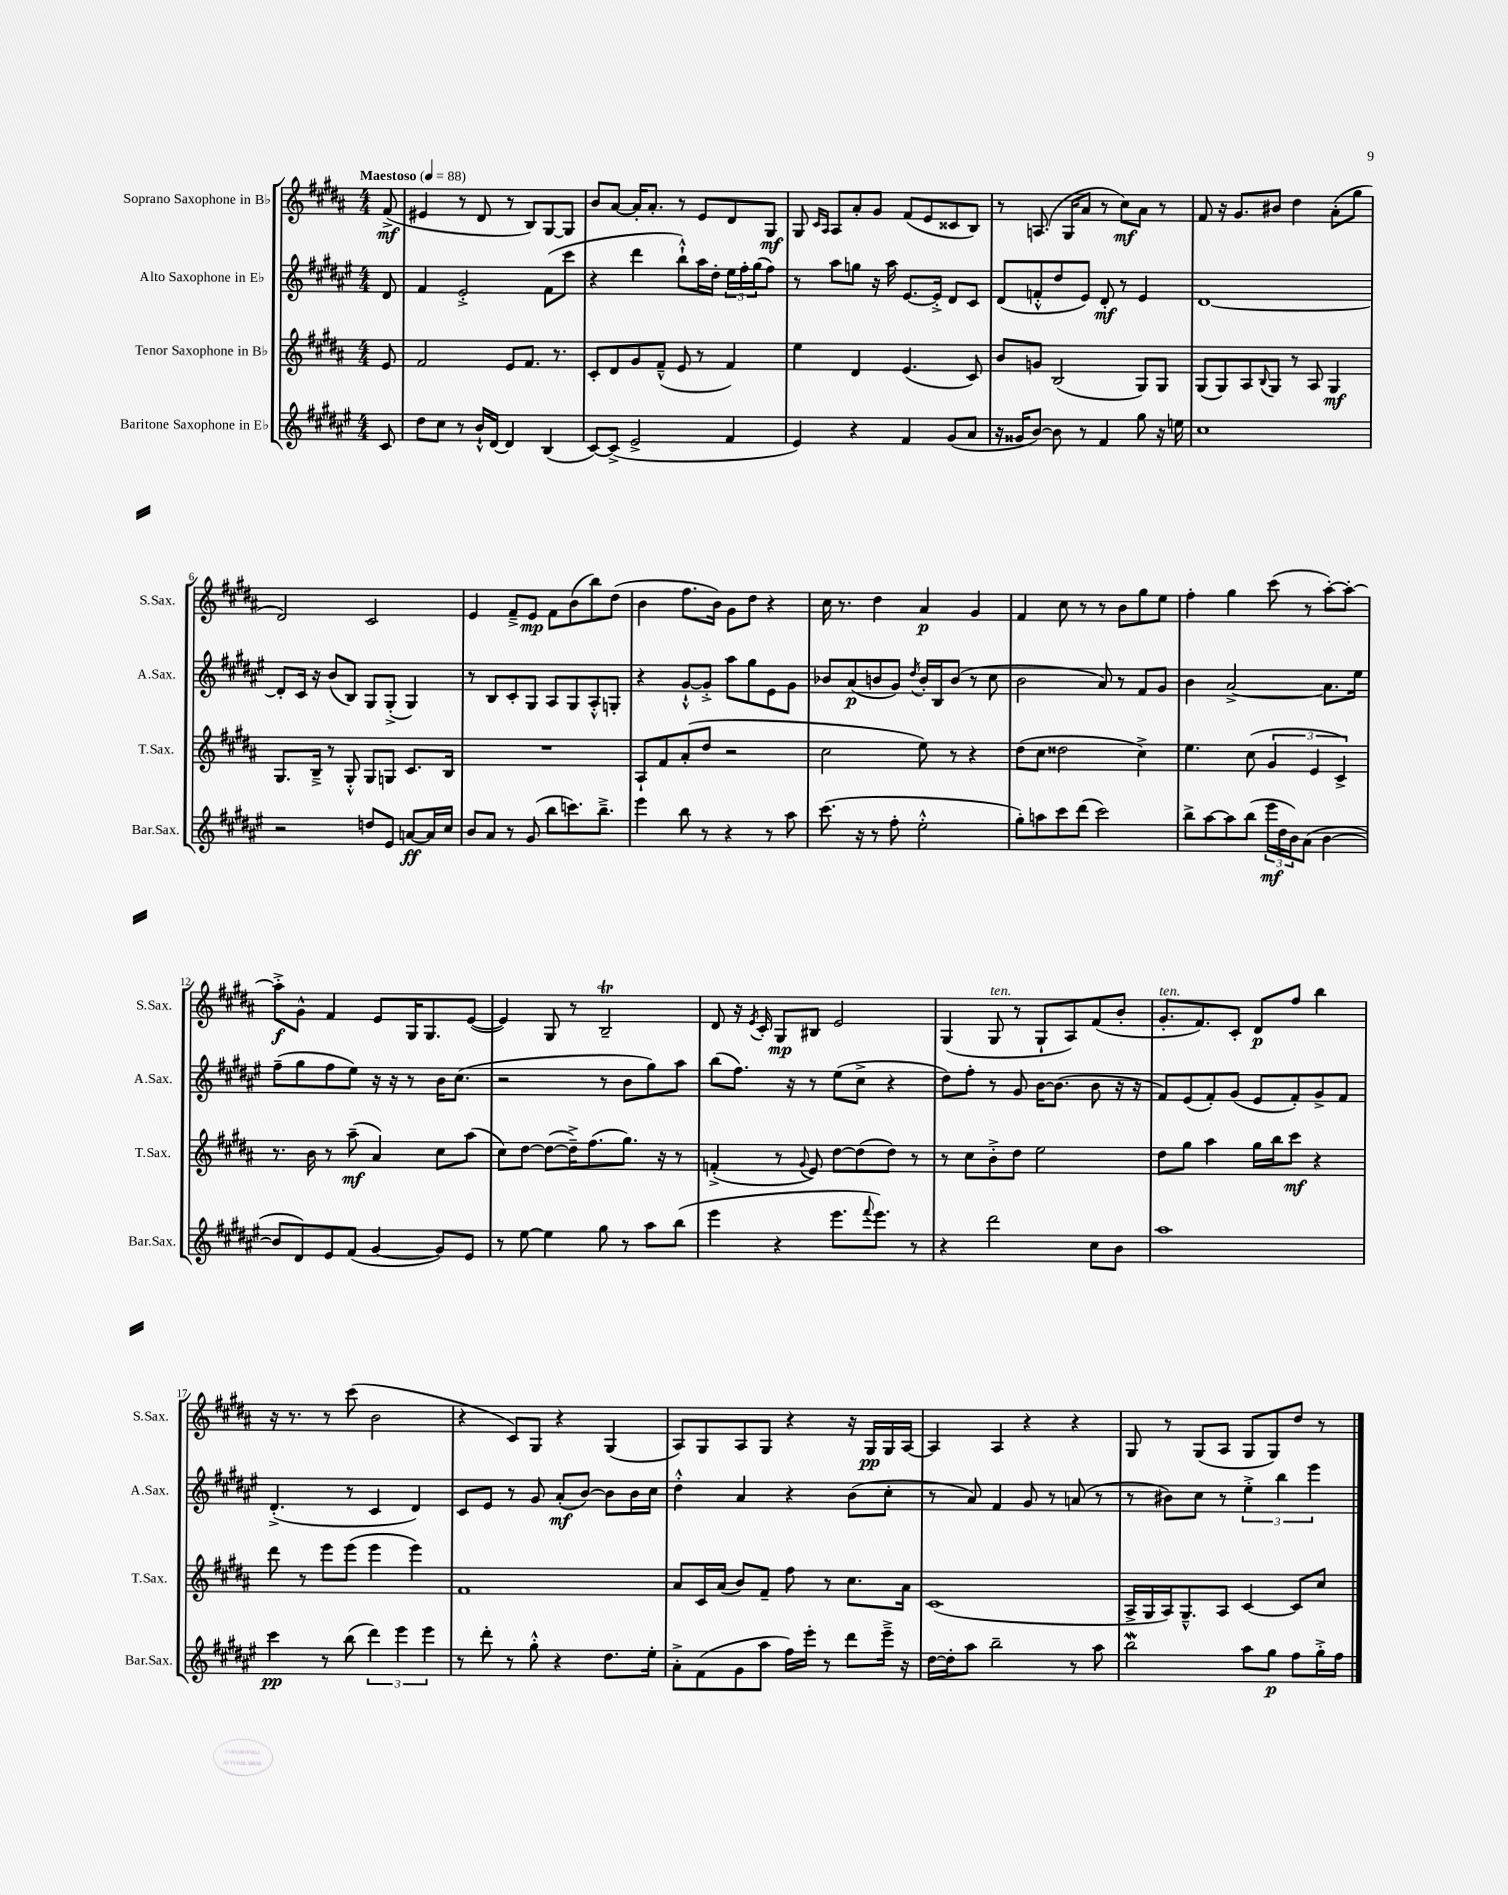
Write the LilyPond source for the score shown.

<<
\new StaffGroup <<
\new Staff = "s0" \with { instrumentName = "Soprano Saxophone in Bb" shortInstrumentName = "S.Sax." } {
    \clef treble \key b \major \numericTimeSignature \time 4/4 \partial 8 \tempo "Maestoso" 4 = 88
    fis'8->\mf( |
    eis'4 r8 dis'8 r8 b8) gis8~ gis8 |
    b'8 ais'8~ ais'16-. ais'8.-. r8 e'8 dis'8 gis8\mf |
    gis8 \grace { cis'16 ais16 } ais8 ais'8-. gis'8 fis'8( e'8 cisis'8 b8) |
    r8 a8.( gis16 ais'8 r8 cis''8\mf) ais'8 r8 |
    fis'8 r16 gis'8. bis'8 dis''4 ais'8-.( gis''8 |
    dis'2) cis'2 |
    e'4 fis'8---> e'8\mp fis'8 b'8( b''8) dis''8( |
    b'4 fis''8. b'16) gis'8 dis''8 r4 |
    cis''16 r8. dis''4 ais'4\p gis'4 |
    fis'4 cis''8 r8 r8 b'8 gis''8 e''8 |
    fis''4-. gis''4 cis'''8( r8 ais''8~-.) ais''8~-. |
    ais''8-.->\f gis'8-^ fis'4 e'8 gis16 gis8. e'8~( |
    e'4) gis8 r8 b2--\trill |
    dis'8 r16 \acciaccatura { e'8 } cis'16-. gis8\mp bis8 e'2 |
    gis4( gis8^\markup { \italic "ten." } r8 gis8-! ais8) fis'8( b'8-. |
    gis'8.-.^\markup { \italic "ten." } fis'8.) cis'8-. dis'8\p fis''8 b''4 |
    r16 r8. r8 cis'''8( b'2 |
    r4 cis'8) gis8 r4 gis4( |
    ais8) gis8 ais8 gis8 r4 r16 gis16\pp gis16 ais16~ |
    ais4 ais4 r4 r4 |
    gis8 r8 gis8( ais8 gis8 gis8) dis''8 r8 \bar "|." |
}
\new Staff = "s1" \with { instrumentName = "Alto Saxophone in Eb" shortInstrumentName = "A.Sax." } {
    \clef treble \key fis \major \numericTimeSignature \time 4/4 \partial 8
    dis'8 |
    fis'4 eis'2-.-> fis'8( cis'''8 |
    r4 dis'''4 b''8-!-^) ais''16 dis''16-. \tuplet 3/2 { eis''16 fis''16-. gis''16( } fis''8) |
    r8 ais''8 g''8 r16 ais''16 eis'8.~ eis'16-.-> dis'8 cis'8 |
    dis'8( f'8-.-^ dis''8 eis'8) dis'8-.\mf r8 eis'4 |
    dis'1~ |
    dis'8-. cis'16 r16 b'8( b8) gis8 gis8-.->( gis4) |
    r8 b8 cis'8-. gis8 ais8 gis8 ais8-.-^ g8-. |
    r4 gis'8~-!-^ gis'8-.-> ais''8 gis''8 eis'8 gis'8 |
    bes'8 ais'8\p( b'8 gis'8) \acciaccatura { dis''8 } b'16-. b16 b'8( r8 cis''8 |
    b'2 ais'8) r8 fis'8 gis'8 |
    b'4 ais'2~-> ais'8. eis''16 |
    fis''8--( gis''8 fis''8 eis''8) r16 r16 r8 b'16 cis''8.( |
    r2 r8 b'8 gis''8) ais''8 |
    b''8( fis''8.) r16 r8 eis''8( cis''8-> r4 |
    dis''8) fis''8-. r8 gis'8 b'16~ b'8.( b'8 r16 r16 |
    fis'8) eis'8( fis'8-.) gis'8( eis'8 fis'8-.) gis'8-> fis'8 |
    dis'4.-.->( r8 cis'4 dis'4) |
    cis'8 eis'8 r8 gis'8 ais'8-.\mf( b'8~) b'8 b'16 cis''16 |
    dis''4-.-^ ais'4 r4 b'8( cis''8-. |
    r8 ais'8) fis'4 gis'8 r8 a'8( r8 |
    r8 bis'8) cis''8 r8 \tuplet 3/2 { eis''4-.-> b''4 eis'''4 } \bar "|." |
}
\new Staff = "s2" \with { instrumentName = "Tenor Saxophone in Bb" shortInstrumentName = "T.Sax." } {
    \clef treble \key b \major \numericTimeSignature \time 4/4 \partial 8
    e'8 |
    fis'2 e'8 fis'8. r8. |
    cis'8-. dis'8 gis'8 fis'8---^( e'8 r8 fis'4) |
    e''4 dis'4 e'4.( cis'8) |
    b'8 g'8 b2( gis8) gis8 |
    gis8( gis8) ais8 \appoggiatura { b8 } gis8 r8 ais8 gis4\mf |
    gis8. b16---> r8 gis8-.-^ gis8 g8 cis'8. b16 |
    R1 |
    ais8-! fis'8 ais'8-.( dis''8 r2 |
    cis''2 e''8) r8 r4 |
    dis''8( cis''8 disis''2 cis''4->) |
    e''4. cis''8( \tuplet 3/2 { gis'4 e'4 cis'4->) } |
    r8. b'16 r8 ais''8--\mf( ais'4) cis''8 ais''8( |
    cis''8) dis''8~ dis''8~( dis''16--->) fis''8.( gis''8.) r16 r8 |
    f'4-.->( r8 \appoggiatura { gis'8 } e'8) dis''8~ dis''8( dis''8) r8 |
    r8 cis''8 b'8-.-> dis''8 e''2 |
    dis''8 gis''8 ais''4 gis''16 b''16 cis'''8\mf r4 |
    dis'''8 r8 e'''8 e'''8( e'''4 e'''4) |
    fis'1 |
    ais'8 cis'16 ais'16( b'8) fis'8-- fis''8 r8 cis''8. ais'16 |
    cis'1( |
    ais16-> gis16 ais16) gis8.---^ ais8 cis'4~ cis'8 cis''8 \bar "|." |
}
\new Staff = "s3" \with { instrumentName = "Baritone Saxophone in Eb" shortInstrumentName = "Bar.Sax." } {
    \clef treble \key fis \major \numericTimeSignature \time 4/4 \partial 8
    cis'8 |
    dis''8 cis''8 r8 b'16-!-^ dis'16~ dis'4 b4( |
    cis'8~) cis'8->( eis'2-> fis'4 |
    eis'4) r4 fis'4 gis'8( ais'8 |
    r16 gisis'16 b'8~) b'8 r8 fis'4 gis''8 r16 e''16 |
    cis''1 |
    r2 d''8 eis'8 a'8~\ff a'16 cis''16 |
    b'8 ais'8 r8 gis'8( b''8 c'''8.) b''8.---> |
    eis'''4 b''8 r8 r4 r8 ais''8 |
    cis'''8.( r16 r8 fis''8-. eis''2-.-^ |
    gis''8-.) a''8 cis'''8 dis'''8( cis'''2) |
    b''8-> ais''8~ ais''8 b''8( \tuplet 3/2 { eis'''16\mf dis''16 b'16) } ais'8( b'4~ |
    b'8 dis'8) eis'8 fis'8( gis'4~ gis'8) eis'8 |
    r8 eis''8~ eis''4 gis''8 r8 ais''8 b''8( |
    eis'''4 r4 eis'''8. \appoggiatura { fis'''8 } eis'''8.) r8 |
    r4 dis'''2 cis''8 b'8 |
    ais''1 |
    cis'''4\pp r8 b''8( \tuplet 3/2 { dis'''4) eis'''4 eis'''4 } |
    r8 dis'''8-. r8 gis''8-.-^ r4 dis''8. eis''16-. |
    ais'8-.-> fis'8( gis'8 ais''8 fis''16) eis'''16-. r8 dis'''8 eis'''16---> r16 |
    dis''16~ dis''16-. ais''8 b''2-- r8 ais''8 |
    b''2\mordent ais''8 gis''8\p fis''8 gis''16-.-> fis''16 \bar "|." |
}
>>
>>
